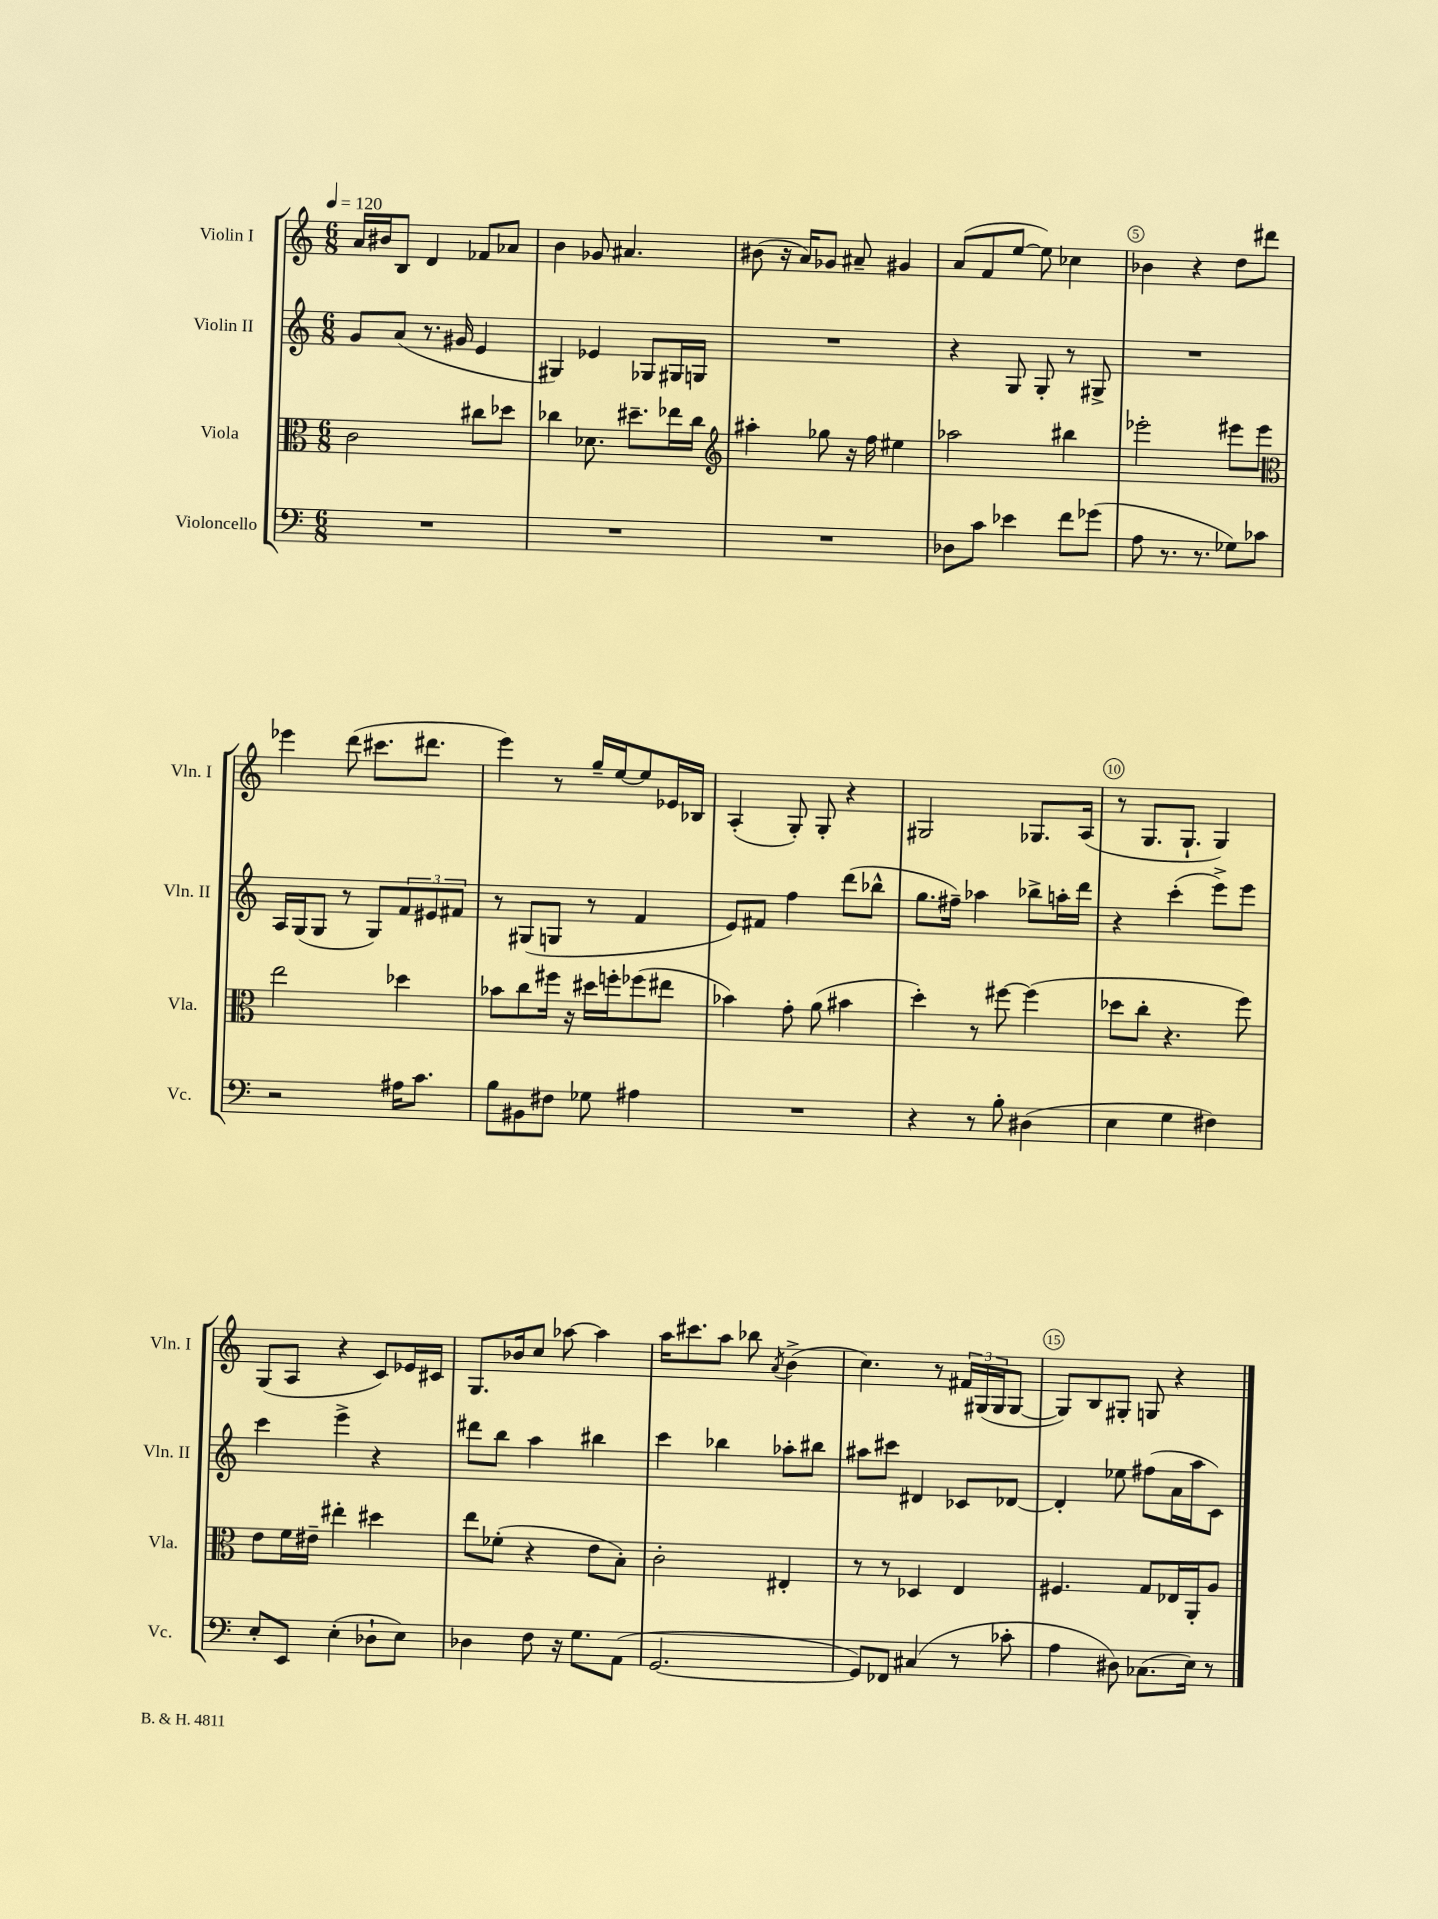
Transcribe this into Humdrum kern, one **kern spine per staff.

**kern	**kern	**kern	**kern
*staff4	*staff3	*staff2	*staff1
*clefF4	*clefC3	*clefG2	*clefG2
*k[]	*k[]	*k[]	*k[]
*M6/8	*M6/8	*M6/8	*M6/8
*MM120	*MM120	*MM120	*MM120
2.r	2c\	8g/L	16a/LL
.	.	.	16b#/J
.	.	(8a/J	8B/J
.	.	8.r	4d/
.	.	16g#/	.
.	8cc#\L	4e/	8f-/L
.	8dd-\J	.	8a-/J
=	=	=	=
2.r	4cc-\	4G#/)	4b\
.	8.d-\	4e-/	8g-/
.	.	.	4.a#/
.	8.dd#~\L	.	.
.	.	8G-/L	.
.	16ee-\L	16G#/L	.
.	16cc-\JJ	16G/JJ	.
=	=	=	=
*	*clefG2	*	*
2.r	4aa#'\	2.r	(8b#\
.	.	.	16r
.	.	.	16a/LK)
.	8gg-\	.	8g-/J
.	16r	.	8a#~/
.	16ff\	.	.
.	4ee#\	.	4g#/
=	=	=	=
8D-\L	2aa-\	4r	(8a/L
8c\J	.	.	8f/
4e-\	.	8G/	[8ee/J
.	.	8G'/	8ee\])
8f\L	4bb#\	8r	4cc-\
(8g-\J	.	8G#^/	.
=	=	=	=
8A\	2eee-'\	2.r	4b-\
8.r	.	.	.
.	.	.	4r
8.r	.	.	.
8G-\L)	8eee#\L	.	8dd\L
8c-\J	8eee#\J	.	8ddd#\J
=	=	=	=
*	*clefC3	*	*
2r	2ee\	16A/LL	4eee-\
.	.	(16G/J	.
.	.	8G/J	.
.	.	8r	(8ddd\
.	.	8G/L)	8.ccc#\L
16A#\LK	4dd-\	12f/	.
8.c\J	.	.	8.ddd#\J
.	.	12e#/	.
.	.	12f#/J	.
=	=	=	=
8B\L	8b-\L	8r	4eee\)
8BB#\	8cc\	(8G#/L	.
8F#\J	16ff#\Jk	8G/J	8r
.	16r	.	.
8G-\	16dd#\LL	8r	16gg~/LL
.	16ff'\J	.	[16ee/J
4A#\	(8ff-\	4f/	8ee/]
.	8ee#\J	.	16e-/L
.	.	.	16B-/JJ
=	=	=	=
2.r	4b-\)	8e/L)	(4A'/
.	.	8f#/J	.
.	8g'\	4ff\	8G'/)
.	(8a\	.	8G'/
.	4b#\	(8ddd\L	4r
.	.	8bb-^^\J	.
=	=	=	=
4r	4dd'\)	8.gg\L	2G#/
.	.	16ff#~\Jk)	.
8r	8r	4aa-\	.
8B'\	[8ff#\	.	.
(4D#\	(4ff#\]	8bb-^\L	8.G-/L
.	.	16aa'\L	.
.	.	16ddd\JJ	(16A/Jk
=	=	=	=
4E\	8dd-\L	4r	8r
.	8cc'\J	.	8.G/L
4G\	4.r	(4ccc'\	.
.	.	.	8.G`/J
4F#\)	.	8eee^\L)	4G/)
.	8ff\)	8eee\J	.
=	=	=	=
8E'/L	8e\L	4ccc\	(8G/L
8EE/J	16f\L	.	8A/J
.	16e#~\JJ	.	.
(4E'\	4ee#'\	4eee^\	4r
8D-`\L	4dd#\	4r	8c/L)
8E\J)	.	.	16e-/L
.	.	.	16c#/JJ
=	=	=	=
4D-\	8ee\L	8ddd#\L	8.G/L
.	(8f-'\J	8bb\J	.
.	.	.	16b-/k
8F\	4r	4aa\	8cc/J
16r	.	.	[8aa-\
8.G\L	.	.	.
.	8e\L	4bb#\	4aa-\]
(8AA\J	8B'\J)	.	.
=	=	=	=
[2.GG/	2c'\	4ccc\	16aa\LK
.	.	.	8.ccc#\
.	.	4bb-\	8aa\J
.	.	.	8bb-\
.	.	.	8qa/
.	4E#'/	8aa-'\L	(4b^\
.	.	8bb#\J	.
=	=	=	=
8GG/]L)	8r	8aa#\L	4.cc\)
8FF-/J	8r	8ccc#\J	.
(4C#/	4D-/	4d#/	.
.	.	.	8r
8r	4E/	8c-/L	24f#/LL
.	.	.	(24G#/
.	.	.	24G#/J
8c-'\	.	[8d-/J	[8G#/J
=	=	=	=
4A\	4.F#/	4d-'/]	8G#/]L)
.	.	.	8B/
8D#\)	.	8ee-\	8G#'/J
(8.C-\L	8G/L	(8ff#\L	8G/
.	16E-/L	16a\L	4r
16E\Jk)	16AA'/J	16aa\J	.
8r	8A/J	8c\J)	.
==	==	==	==
*-	*-	*-	*-
